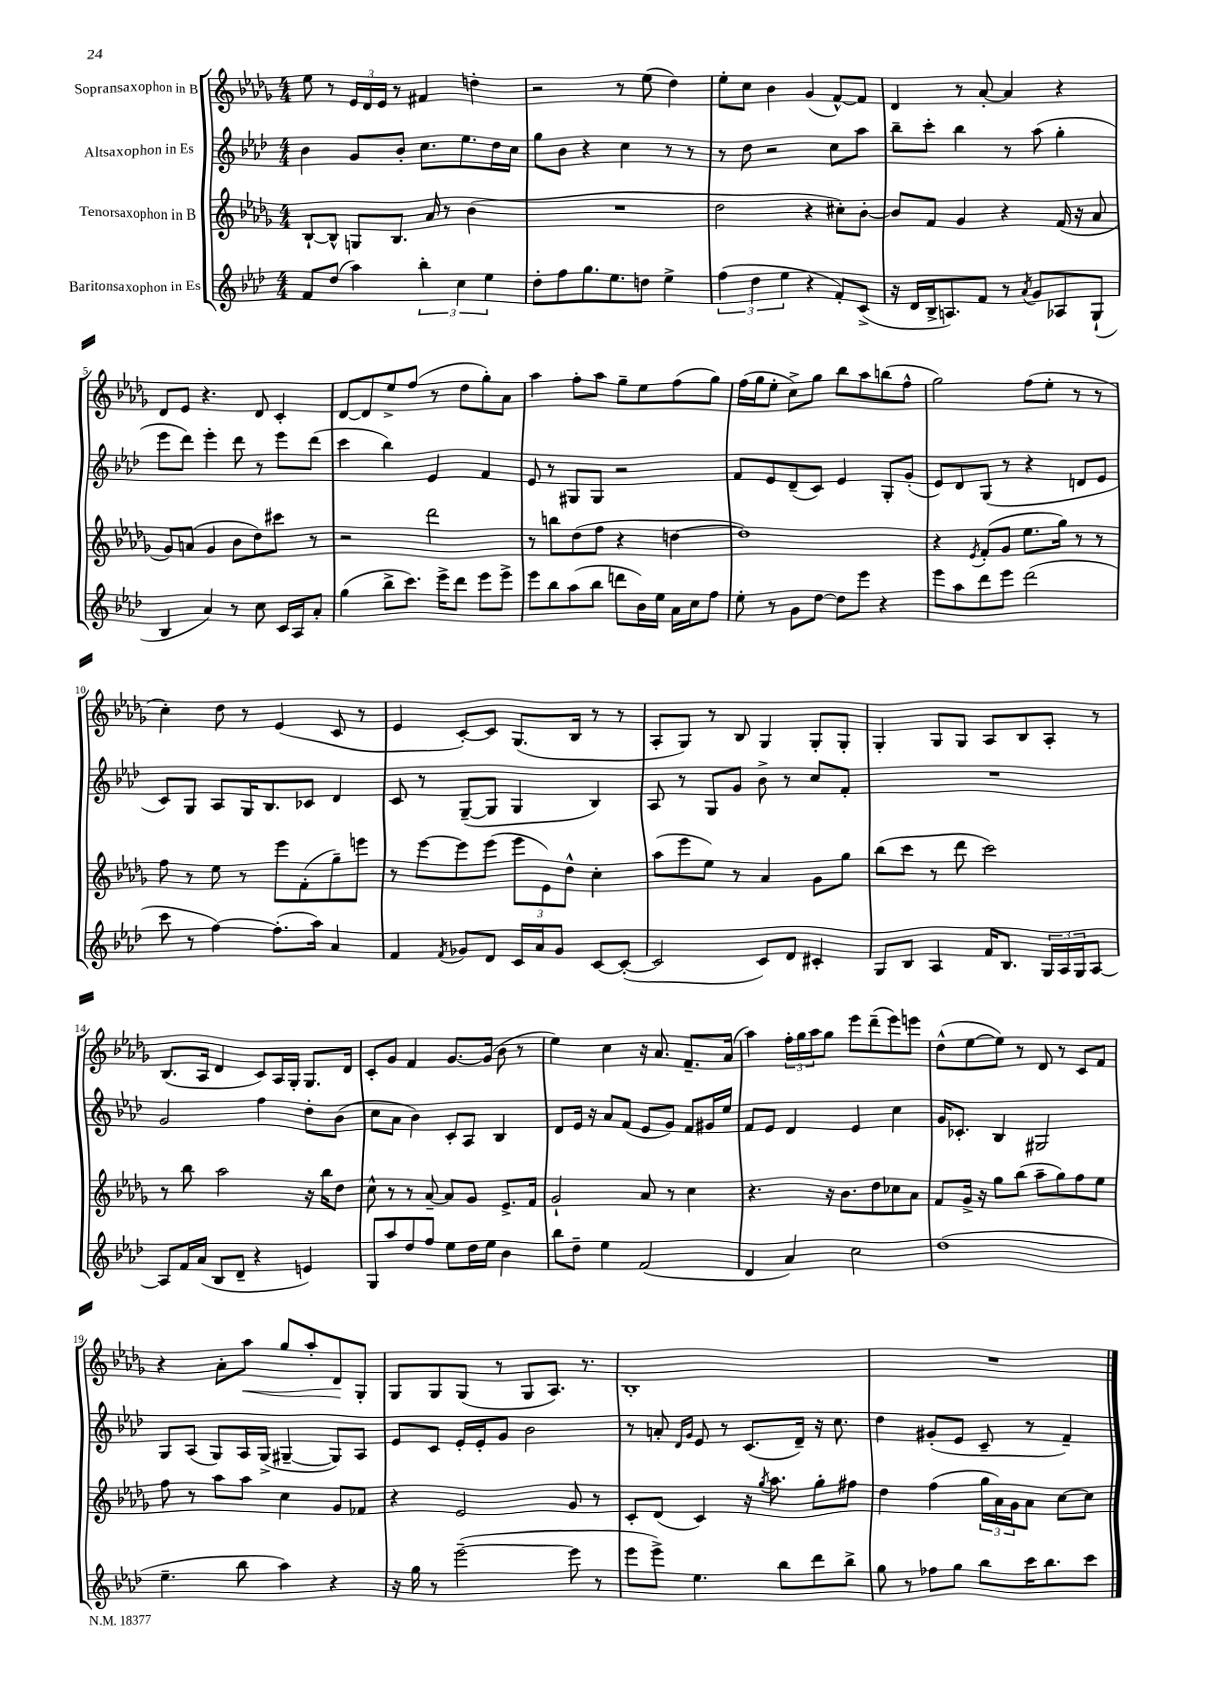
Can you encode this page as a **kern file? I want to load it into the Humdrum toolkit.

**kern	**kern	**kern	**kern
*staff4	*staff3	*staff2	*staff1
*clefG2	*clefG2	*clefG2	*clefG2
*k[b-e-a-d-]	*k[b-e-a-d-g-]	*k[b-e-a-d-]	*k[b-e-a-d-g-]
*M4/4	*M4/4	*M4/4	*M4/4
8f	[8B-`	4b-	8ee-
(8dd-	8B-^^]	.	8r
4aa-)	8G	8g	24e-
.	.	.	24d-
.	.	.	24e-
.	8.B-	8b-'	8r
6bb-'	.	8.cc	4f#
.	16a-	.	.
.	8r	.	.
6cc	.	.	.
.	.	8.ee-	.
.	(4b-	.	4dd'
6ee-	.	.	.
.	.	16dd-	.
.	.	16cc	.
=	=	=	=
8dd-'	1r	8gg	2r
8ff	.	8b-	.
8.gg	.	4r	.
8.ee-	.	.	.
.	.	4cc	8r
8dd	.	.	(8ee-
4ee-^	.	8r	4dd-)
.	.	8r	.
=	=	=	=
(6ff	2dd-	8r	8ee-'
.	.	8dd-	8cc
6dd-	.	.	.
.	.	2r	4b-
6ee-	.	.	.
4r	4r	.	(4g-
8f')	8cc#')	8cc	[8f^^)
(8c^	[8b-'	8aa-	8f]
=	=	=	=
16r	8b-]	8bb-~	4d-
16d-	.	.	.
16B-^	8f	8ccc'	.
8.A)	.	.	.
.	4g-	4bb-	8r
8f	.	.	[8a-'
8r	4r	8r	4a-]
8qa-	.	.	.
8g	.	(8aa-	.
8A-	(16f	4gg'	4r
.	16r	.	.
(8G`	8a-	.	.
=	=	=	=
4B-	8g-)	8eee-	8d-
.	(8a	8ddd-)	8e-
4a-)	4g-	4eee-'	4.r
8r	8b-	8ddd-	.
8cc	8dd-)	8r	8d-
16c	8ccc#	8eee-	4c'
16A-	.	.	.
8a-'	8r	(8ddd-	.
=	=	=	=
(4gg	2r	4ccc	[8d-
.	.	.	8d-]
8bb-^	.	4bb-)	8ee-^
8.ccc)	.	.	(8ff
.	2ddd-	4e-	8r
16eee-^	.	.	.
8ddd-	.	.	8dd-
8eee-	.	4f	8gg-')
8eee-^	.	.	8a-
=	=	=	=
8eee-	8r	8e-	4aa-
8bb-	8bb	8r	.
(8aa-	(8dd-	8G#	8ff'
8bb-	8ff	8G#	8aa-
8ddd	4r	2r	8gg-~
16b-)	.	.	8ee-
16ee-	.	.	.
16a-	[4dd	.	(8ff
16cc	.	.	.
8ff	.	.	8gg-)
=	=	=	=
8ee-'	1dd])	8f	(16ff
.	.	.	16gg-
8r	.	8e-	8ee-'
8g	.	(8d-~	8cc^)
[8dd-	.	8c)	8gg-
8dd-]	.	4e-	8bb-
8eee-	.	.	8aa-
4r	.	8G'	(8bb
.	.	(8g'	8ff^^
=	=	=	=
8eee-	4r	8e-)	2gg-)
8aa-	.	8d-	.
.	8qe-	.	.
8ddd-	(8f'	(8G	.
8eee-	8g-	8r	.
(2ddd-	8.ee-	4r	(8ff
.	.	.	8ee-'
.	16gg-)	.	.
.	8r	8d	8r
.	8r	8e-	8r
=	=	=	=
8ccc	8ff	8c)	4cc')
8r	8r	8G	.
[4ff)	8ee-	8A-	8dd-
.	8r	16G	8r
.	.	8.B-	.
(8.ff']	8eee-	.	(4e-
.	(8f'	8c-	.
16aa-)	.	.	.
4a-	8gg-~)	4d-	8c
.	8eee	.	8r
=	=	=	=
4f	8r	8c	4e-
.	[8eee-	8r	.
8qf	.	.	.
8g-	8eee-]	([8G~	[8c')
8d-	(8eee-	8G]	8c]
16c	12eee-	4G	(8.G-
16a-	.	.	.
.	12e-)	.	.
8g-	.	.	.
.	12dd-^^	.	.
.	.	.	16B-
[8c	4cc'	4B-)	8r
(8c'_	.	.	8r
=	=	=	=
2c]	(8aa-	8A-	8A-'
.	8eee-	8r	8G-)
.	8ee-)	8G	8r
.	8r	8g	8B-
8c)	4a-	8b-^	4G-
8d-	.	8r	.
4c#'	8g-	8cc	8G-'
.	8gg-	8f'	8G-'
=	=	=	=
8G	(8bb-	1r	4G-'
8B-	8ccc	.	.
4A-	8r	.	8G-
.	8ddd-	.	8G-
16f	2ccc)	.	8A-
8.B-	.	.	.
.	.	.	8B-
24G	.	.	8A-'
24A-	.	.	.
24G	.	.	.
[8A-	.	.	8r
=	=	=	=
8A-]	8r	2g	(8.B-
16f	8bb-	.	.
(16a-	.	.	16A-
8B-	2aa-	.	4d-
8d-~	.	.	.
4r	.	4ff	8c)
.	.	.	16A-
.	.	.	16G-'
4e)	16r	8dd-'	8.G-
.	16bb-	.	.
.	8dd-	(8b-	.
.	.	.	16d-
=	=	=	=
8G	8cc^^	8cc	8c'
8aa-	8r	8a-	8g-
8dd-	8r	4b-)	4f
8ff	[8a-~	.	.
8ee-	8a-]	8c'	[8.g-
16dd-	8g-	8A-	.
16ee-	.	.	(16g-]
4b-	8.e-^	4B-	8b-
.	.	.	8r
.	16f	.	.
=	=	=	=
8bb-	2g-`	8d-	4ee-)
8dd-~	.	16e-	.
.	.	16r	.
4ee-	.	8a-	4cc
.	.	(8f	.
(2f	8a-	8e-	16r
.	.	.	8.a-
.	8r	8g)	.
.	4cc	8f	8.f~
.	.	16g#	.
.	.	16ee-	(16a-
=	=	=	=
4d-	4.r	8f	4aa-)
.	.	8e-	.
4a-)	.	4d-	24ff'
.	.	.	24gg-
.	.	.	24aa-
.	16r	.	8gg-
.	8.b-	.	.
2cc	.	4e-	8eee-
.	8dd-	.	(8ddd-~
.	8cc-	4cc	8eee-)
.	8a-	.	8eee
=	=	=	=
(1dd-	8f	16g	(8dd-^^
.	.	8.c-'	.
.	16g-^	.	[8ee-
.	16r	.	.
.	8gg-	4B-	8ee-])
.	(8bb-	.	8r
.	8aa-~	2G#	8d-
.	8gg-)	.	8r
.	8ff	.	8c
.	8ee-	.	8f
=	=	=	=
4.ee-~	8ff	8G	4r
.	8r	(8A-	.
.	8aa-	8G)	8a-'
8bb-	8aa-	16A-	8aa-
.	.	(16G^	.
4aa-)	4cc	[4G#~	8gg-
.	.	.	8aa-'
4r	8g-	8G#])	8d-
.	8f-	8A-	8G-'
=	=	=	=
16r	4r	8e-	8G-
16gg	.	.	.
8r	.	8c	8G-
([2eee-~	2e-	16e-'	(8G-
.	.	16e-'	.
.	.	8g	8r
.	.	2b-	8G-
.	.	.	8.A-)
8eee-]	8g-	.	.
.	.	.	8.r
8r	8r	.	.
=	=	=	=
8eee-	8c'	8r	1B-'
8eee-^)	(8d-	8a'	.
.	.	16qqd-	.
.	.	16qqg	.
4.ee-	4c)	8e-	.
.	.	8r	.
.	16r	(8.c	.
.	8qgg-	.	.
.	8.aa-	.	.
8bb-	.	.	.
.	.	16d-~)	.
8ddd-	8gg-'	16r	.
.	.	8.cc	.
8bb-^	8ff#	.	.
=	=	=	=
8gg	4dd-	4dd-	1r
8r	.	.	.
8ff-	(4ff	(8g#'	.
8gg	.	8e-	.
8bb-	24gg-	8c~	.
.	24a-)	.	.
.	24g-	.	.
16ccc	8a-	8r	.
8.bb-	.	.	.
.	[8cc	4f~)	.
8ccc	8cc]	.	.
==	==	==	==
*-	*-	*-	*-
